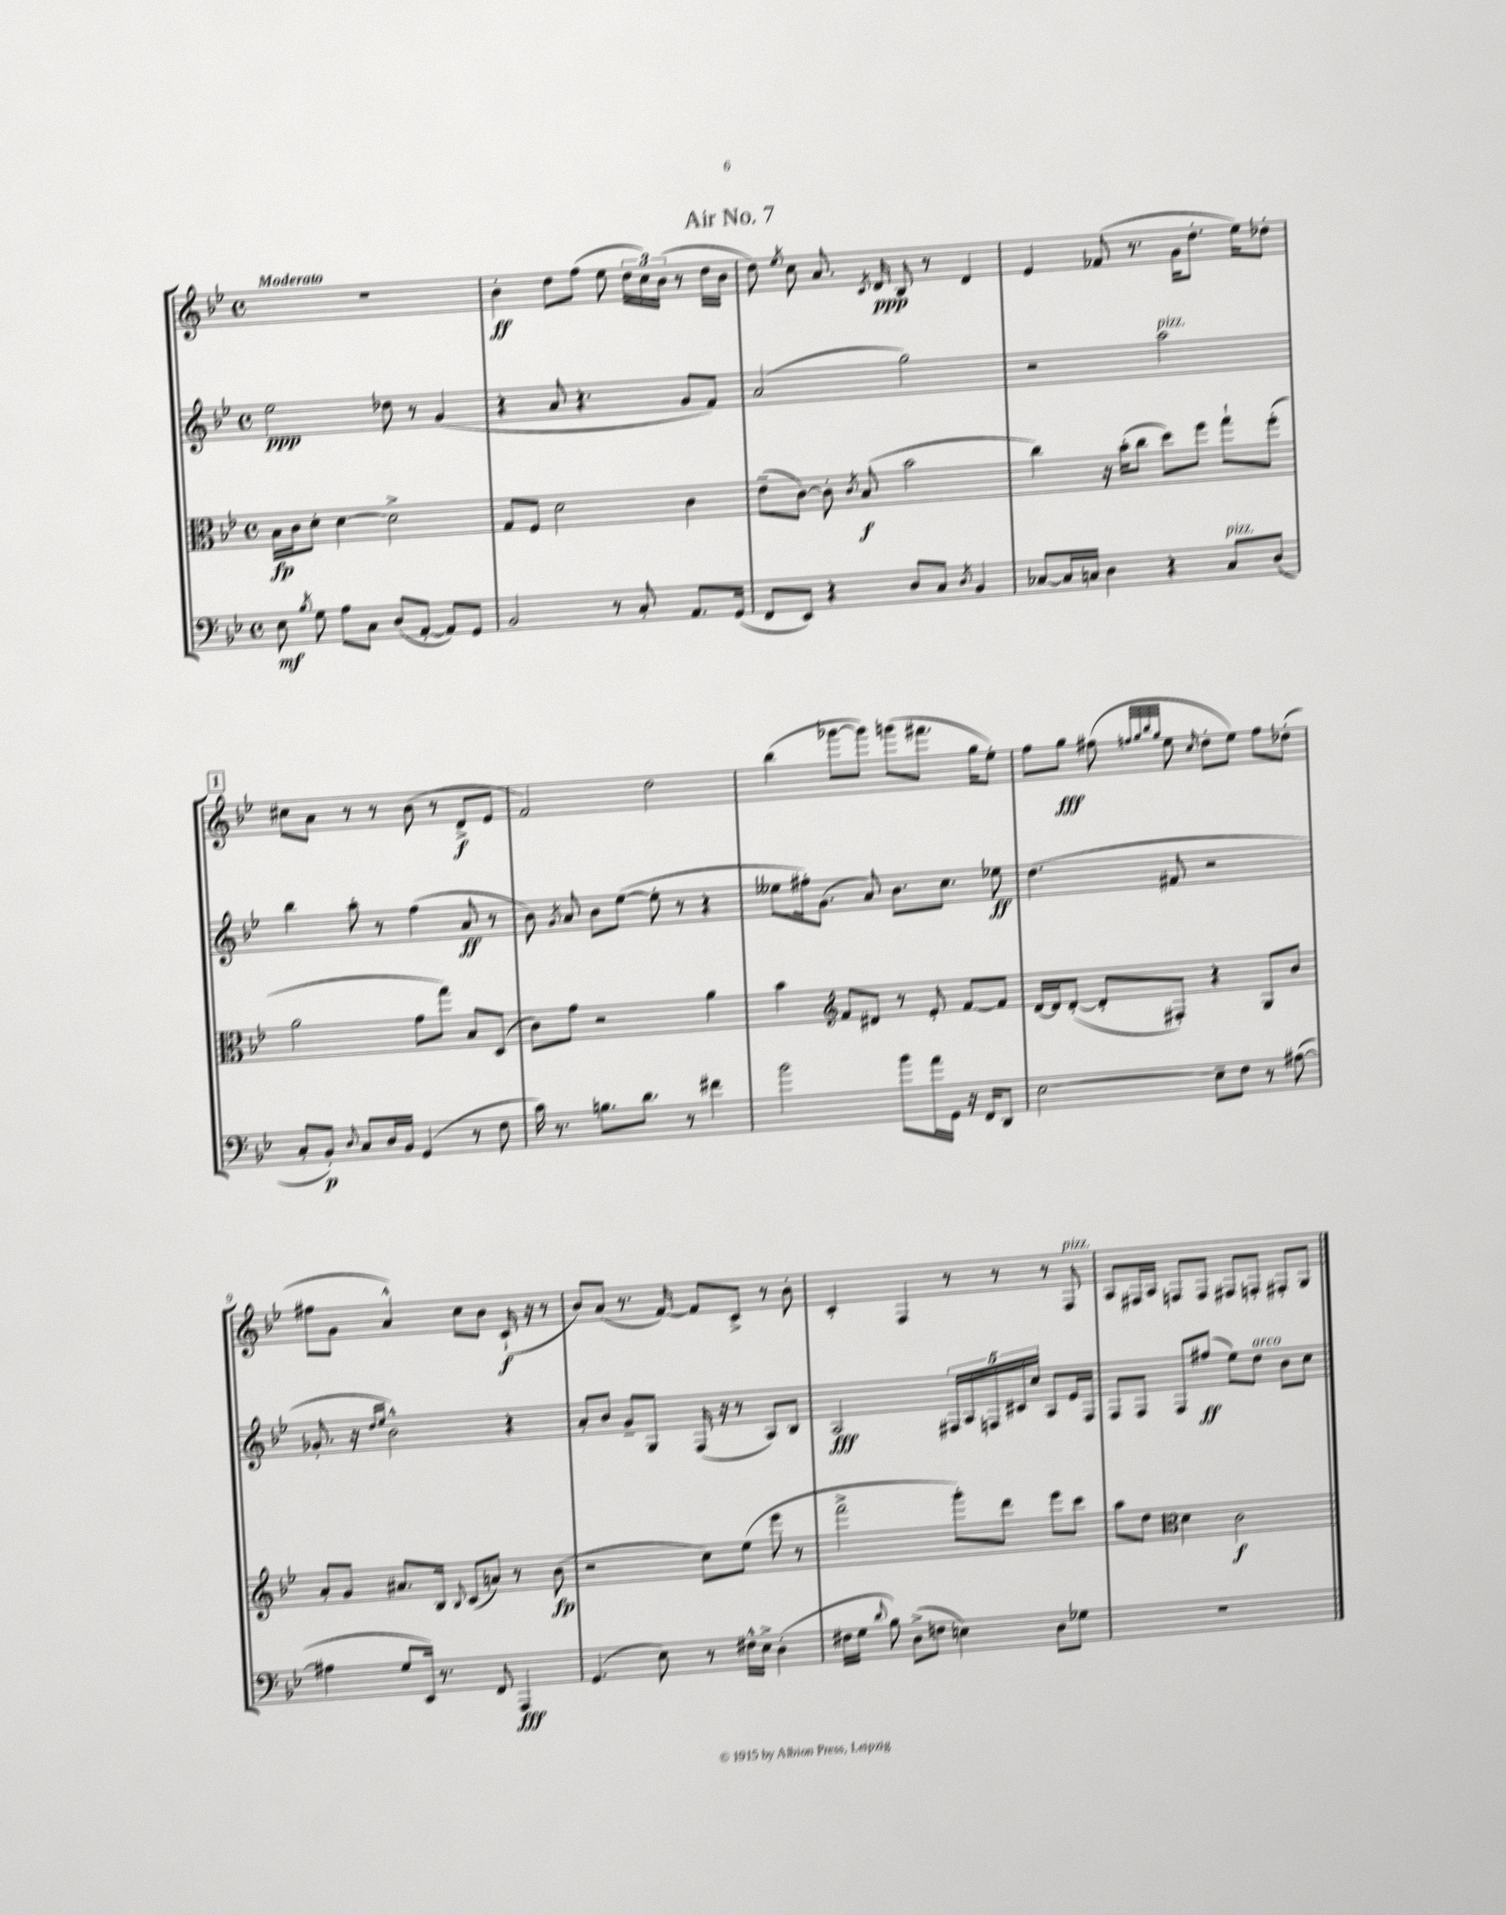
\header { title = "Air No. 7" }
<<
\new StaffGroup <<
\new Staff = "s0" {
    \clef treble \key bes \major \defaultTimeSignature \time 4/4 \tempo "Moderato"
    \autoBeamOff R1 |
    bes'4-.\ff d''8[ f''8]( ees''8 \tuplet 3/2 { d''16[ c''16) bes'16]( } r8 d''16[ bes'16] |
    d''8) \acciaccatura { ees''8 } c''8 a'8. \acciaccatura { c'8 } d'16\ppp bes8 r8 d'4 |
    ees'4 fes'8( r8. g'16[ d''8.]-. ees''16[) des''8]-. |
    \mark \markup { \box "1" } cis''8[ a'8] r8 r8 bes'8( r8 d'8[->\f ees'8] |
    f'2) d''2 |
    bes''4( ges'''8[~ ges'''8]) g'''8[( fis'''8.] g''16[ ees''8]-.) |
    f''8[ g''8]\fff fis''8( \grace { f''32[ g''32 bes''32 g''32] } ees''8 \grace { c''16 } d''8[-. ees''8]) f''8[ des''8]-.( |
    fis''8[ g'8] a'4-^) c''8[ bes'8] c'16-!\f( r16 r8 |
    bes'8[) a'8]( r8. f'16~) f'8[ c'8]-> r8 bes'8-. |
    c'4-. f4 r8 r8 r8 f8^\markup { \italic "pizz." } |
    a8[ fis16 a16] f8[ f8] fis8[ f8]-. fis8[-. g8] \bar "|." |
}
\new Staff = "s1" {
    \clef treble \key bes \major \defaultTimeSignature \time 4/4
    \autoBeamOff ees''2\ppp des''8 r8 g'4( |
    r4 a'8 r4. g'8[ f'8]) |
    a'2( g''2) |
    r2 a''2^\markup { \italic "pizz." } |
    \mark \markup { \box "1" } bes''4 a''8-. r8 f''4( a'8\ff r8 |
    bes'8) \acciaccatura { g'8 } a'8 bes'8[ ees''8]~( ees''8-. r8 r4 |
    eeses''8[ fis''16-.) g'8.]( a'8) bes'8.[ c''8.] ees''8\ff |
    d''4.( fis'8 r2 |
    ges'8.-. r16 \grace { d''16[ ees''16] } bes'2-^) r4 |
    a'8[-. bes'8] g'8[-- g8] f16( r16 r8 a8[) bes8] |
    a2\fff \tuplet 5/4 { fis16[ a16 f16 cis'16 c''16] } a8[ ees'16 f16] |
    f8[ f8] f8[ fis''8]\ff( ees''8[) d''8]^\markup { \italic "arco" } bes'8[ c''8] \bar "|." |
}
\new Staff = "s2" {
    \clef alto \key bes \major \defaultTimeSignature \time 4/4
    \autoBeamOff bes16[\fp c'16 d'8]-. d'4~ d'2-> |
    g8[ f8] d'2 c'4 |
    ees'8[--( c'8]~) c'8-. \acciaccatura { c'8 } bes8\f( bes'2 |
    c''4) r16 bes'16[-.( c''8] d''8[) f''8] g''8[-! f''8]-.( |
    \mark \markup { \box "1" } a'2 g'8[ g''8]) bes8[ d8]( |
    c'8[) g'8] r2 a'4 |
    bes'4 \clef treble f'8[ dis'8] r8 ees'8-. f'8[~ f'8] |
    d'16[~ d'16 d'8]~-.( d'8[-. fis8]-.) r4 g8[ bes'8] |
    a'8[-. g'8] ais'8.[ bes16] \appoggiatura { bes8 } c'8[( a'8]) r8 bes'8\fp( |
    r2 c''8[) ees''8]( ees'''8 r8 |
    f'''2-> g'''8[-.) d'''8] ees'''8[ c'''8] |
    a''8[ d''8] \clef alto d'4 c'2\f \bar "|." |
}
\new Staff = "s3" {
    \clef bass \key bes \major \defaultTimeSignature \time 4/4
    \autoBeamOff ees8\mf \acciaccatura { bes8 } g8 a8[ c8] d8[( a,8]~-. a,8[) g,8] |
    bes,2 r8 c8-. a,8.[ g,16]( |
    f,8[ ees,8]) r4 d8[ c8] \acciaccatura { d8 } bes,4 |
    ces8[~ ces16 c16] d4 r4 c8[^\markup { \italic "pizz." } d8]( |
    \mark \markup { \box "1" } c8[-. bes,8]-.\p) \appoggiatura { d8 } c8[ d16 bes,16] g,4( r8 f8 |
    c'16) r8. b8.[ d'8.] r8 fis'4 |
    bes'2 bes'8[ a'16 g,16] r16 f,16[ d,8] |
    ees2~ ees8[-- f8] r8 ais8~( |
    ais4 g8[ ees,16]) r8. f,8 a,,4\fff |
    g,4.( ees8) r8 fis16[-^ ees16]-> d4-.( |
    fis16[ g16] \appoggiatura { d'8 } bes8) d8[->( f8] e4) d8[ ges8] |
    R1 \bar "|." |
}
>>
>>
